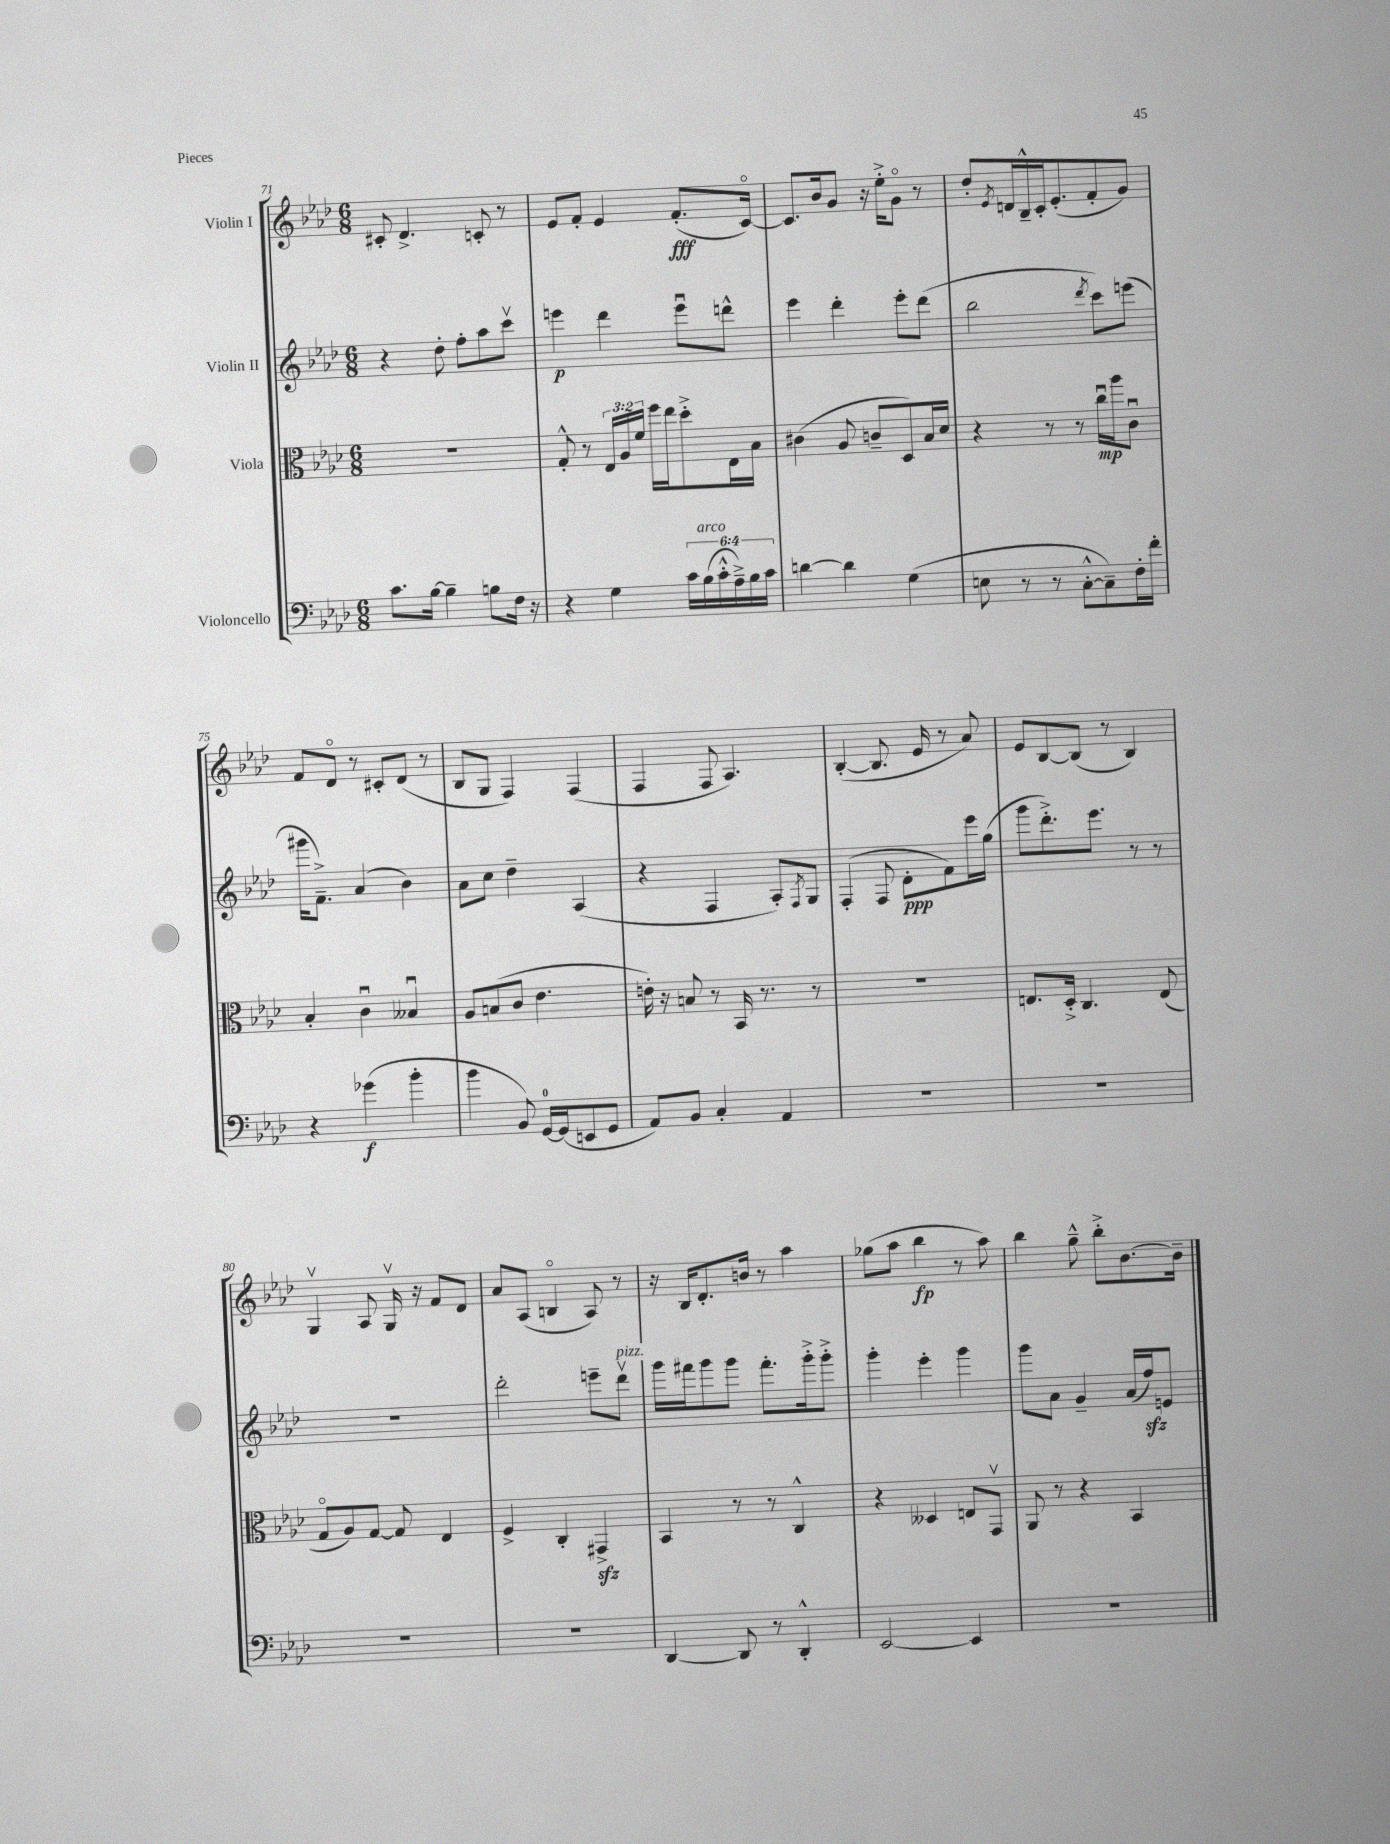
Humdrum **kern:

**kern	**dynam	**kern	**dynam	**kern	**dynam	**kern	**dynam
*part4	*part4	*part3	*part3	*part2	*part2	*part1	*part1
*staff4	*staff4	*staff3	*staff3	*staff2	*staff2	*staff1	*staff1
*I"Violoncello	*	*I"Viola	*	*I"Violin II	*	*I"Violin I	*
*clefF4	*	*clefC3	*	*clefG2	*	*clefG2	*
*k[b-e-a-d-]	*	*k[b-e-a-d-]	*	*k[b-e-a-d-]	*	*k[b-e-a-d-]	*
*M6/8	*	*M6/8	*	*M6/8	*	*M6/8	*
=71	=71	=71	=71	=71	=71	=71	=71
8.c\L	.	2.r	.	4r	.	8c#X'/	.
.	.	.	.	.	.	4.d-^/	.
[16B-\Jk	.	.	.	.	.	.	.
4B-~\]	.	.	.	8dd-'\	.	.	.
.	.	.	.	8ff'\L	.	.	.
8Bn\L	.	.	.	8aa-\	.	8cn'/	.
16F\Jk	.	.	.	8cccv\J	.	8r	.
16r	.	.	.	.	.	.	.
=72	=72	=72	=72	=72	=72	=72	=72
4r	.	8G'^^/	.	4eeen\	p	8e-/L	.
.	.	8r	.	.	.	8f'/J	.
4G\	.	24E-/LL	.	4ddd-\	.	4e-/	.
.	.	24A-/	.	.	.	.	.
.	.	24f/JJ	.	.	.	.	.
.	.	16ff\LL	.	.	.	.	.
.	.	16ee-\J	.	.	.	.	.
24c\LL	.	8dd-'^\	.	8eeeu\L	.	(8.f'/L	fff
!LO:TX:a:i:t=arco	!	!	!	!	!	!	!
(24B-\	.	.	.	.	.	.	.
24c'^^\	.	.	.	.	.	.	.
24A-~^\)	.	16E-\L	.	8dddn^^\J	.	.	.
24B-\	.	.	.	.	.	.	.
.	.	16B-\JJ	.	.	.	[16c/Jk)	.
24c\JJ	.	.	.	.	.	.	.
=73	=73	=73	=73	=73	=73	=73	=73
[4dn\	.	(4c#X\	.	4eee-\	.	8.c/L]	.
.	.	.	.	.	.	16b-/k	.
4d\]	.	8A-/	.	4ddd-'\	.	8g/J	.
.	.	8cn~/L	.	.	.	16r	.
.	.	.	.	.	.	16ee-'^\KL	.
(4G\	.	8D-/)	.	8eee-'\L	.	8g\J	.
.	.	16B-/L	.	(8ddd-\J	.	8r	.
.	.	16d-/JJ	.	.	.	.	.
=74	=74	=74	=74	=74	=74	=74	=74
8En\	.	4r	.	2bb-\	.	8dd-'/L	.
.	.	.	.	.	.	8qe-/	.
8r	.	.	.	.	.	16dn/L	.
.	.	.	.	.	.	16B-~^^/	.
8r	.	8r	.	.	.	16c'/J	.
.	.	.	.	.	.	(8.e-'/	.
[8C'^^\L	.	8r	.	.	.	.	.
.	.	.	.	8qddd-/	.	.	.
8C~\])	.	16ccu\LL	mp	8ccc\L)	.	8f'/	.
.	.	16aa-\J	.	.	.	.	.
16F'\L	.	8cu\J	.	(8eeen\J	.	8g/J)	.
16f'\JJ	.	.	.	.	.	.	.
!!LO:LB:g=z
=75	=75	=75	=75	=75	=75	=75	=75
4r	.	4B-'/	.	16ggg#X\KL	.	8f/L	.
.	.	.	.	8.f~^\J)	.	.	.
.	.	.	.	.	.	8d-/J	.
(4g-X\	f	4cu\	.	(4a-/	.	8r	.
.	.	.	.	.	.	8c#X'/L	.
4b-'\	.	4B--Xu/	.	4b-\)	.	(8d-/J	.
.	.	.	.	.	.	8r	.
=76	=76	=76	=76	=76	=76	=76	=76
4b-\	.	8A-/L	.	8a-\L	.	8B-/L	.
.	.	(8Bn/	.	8cc\J	.	8G/J	.
8BB-/)	.	8c/J	.	4dd-~\	.	4F/)	.
[16GG/LL	.	4.e-\	.	.	.	.	.
(16GG/J]	.	.	.	.	.	.	.
8EEn/	.	.	.	(4A-/	.	(4F/	.
8GG/J	.	.	.	.	.	.	.
=77	=77	=77	=77	=77	=77	=77	=77
8AA-/L)	.	16en'\)	.	4r	.	4F/	.
.	.	16r	.	.	.	.	.
8BB-/J	.	8Bn/	.	.	.	.	.
4C'/	.	8r	.	4F/	.	8F/	.
.	.	16BB-/	.	.	.	4.A-/)	.
.	.	8.r	.	.	.	.	.
4AA-/	.	.	.	8A-'/L)	.	.	.
.	.	.	.	8qF/	.	.	.
.	.	8r	.	8G/J	.	.	.
=78	=78	=78	=78	=78	=78	=78	=78
2.r	.	2.r	.	(4F'/	.	([4B-'/	.
.	.	.	.	8F/	.	8.B-/]	.
.	.	.	.	8d-'\L	ppp	.	.
.	.	.	.	.	.	16e-/	.
.	.	.	.	8f\)	.	8r	.
.	.	.	.	16eee-\L	.	8a-/)	.
.	.	.	.	(16gg\JJ	.	.	.
=79	=79	=79	=79	=79	=79	=79	=79
2.r	.	8.En/L	.	8ggg\L	.	8e-/L	.
.	.	.	.	8.ddd-'^\)	.	[8B-/	.
.	.	16D-'^/Jk	.	.	.	.	.
.	.	4.C/	.	.	.	(8B-/J]	.
.	.	.	.	8.eee-\J	.	.	.
.	.	.	.	.	.	8r	.
.	.	.	.	8r	.	4B-/)	.
.	.	(8E/	.	8r	.	.	.
!!LO:LB:g=z
=80	=80	=80	=80	=80	=80	=80	=80
2.r	.	8G/L	.	2.r	.	4Gv/	.
.	.	8A-/)	.	.	.	.	.
.	.	[8G/J	.	.	.	8A-/	.
.	.	8G/]	.	.	.	16Gv/	.
.	.	.	.	.	.	16r	.
.	.	4E-/	.	.	.	8f/L	.
.	.	.	.	.	.	8d-/J	.
=81	=81	=81	=81	=81	=81	=81	=81
2.r	.	4F^/	.	2ddd-'\	.	8a-/L	.
.	.	.	.	.	.	(8A-/J	.
.	.	4C'/	.	.	.	4Bn/	.
.	.	4GG#Xzz^/	.	8eeen~\L	.	8A-/)	.
!	!	!	!	!LO:TX:a:i:t=pizz.	!	!	!
.	.	.	.	8ddd-v\J	.	8r	.
=82	=82	=82	=82	=82	=82	=82	=82
[4DD-/	.	4BB-/	.	16ggg\LL	.	16r	.
.	.	.	.	16fff#X\J	.	16B-/KL	.
.	.	.	.	8ggg\	.	8.d-'/	.
8DD-/]	.	8r	.	8ggg\J	.	.	.
.	.	.	.	.	.	16bn/Jk	.
8r	.	8r	.	8.fff#'\L	.	8r	.
4DD-'^^/	.	4C^^/	.	.	.	4aa-\	.
.	.	.	.	16ggg'^\k	.	.	.
.	.	.	.	8ggg'^\J	.	.	.
=83	=83	=83	=83	=83	=83	=83	=83
[2EE-/	.	4r	.	4ggg'\	.	(8gg-X\L	.
.	.	.	.	.	.	8aa-\J	.
.	.	4D--X/	.	4eee-'\	.	4bb-\	fp
4EE-/]	.	8En/L	.	4ggg\	.	8r	.
.	.	8GGv/J	.	.	.	8aa-\)	.
=84	=84	=84	=84	=84	=84	=84	=84
2.r	.	8AA-/	.	8ggg\L	.	4bb-\	.
.	.	8r	.	8a-\J	.	.	.
.	.	4r	.	4g~/	.	8gg~^^\	.
.	.	.	.	.	.	8bb-'^\L	.
.	.	4BB-/	.	(16a-/LL	.	[8.b-\	.
.	.	.	.	16ffzz/J)	.	.	.
.	.	.	.	8en/J	.	.	.
.	.	.	.	.	.	16b-~\Jk]	.
==	==	==	==	==	==	==	==
*-	*-	*-	*-	*-	*-	*-	*-
